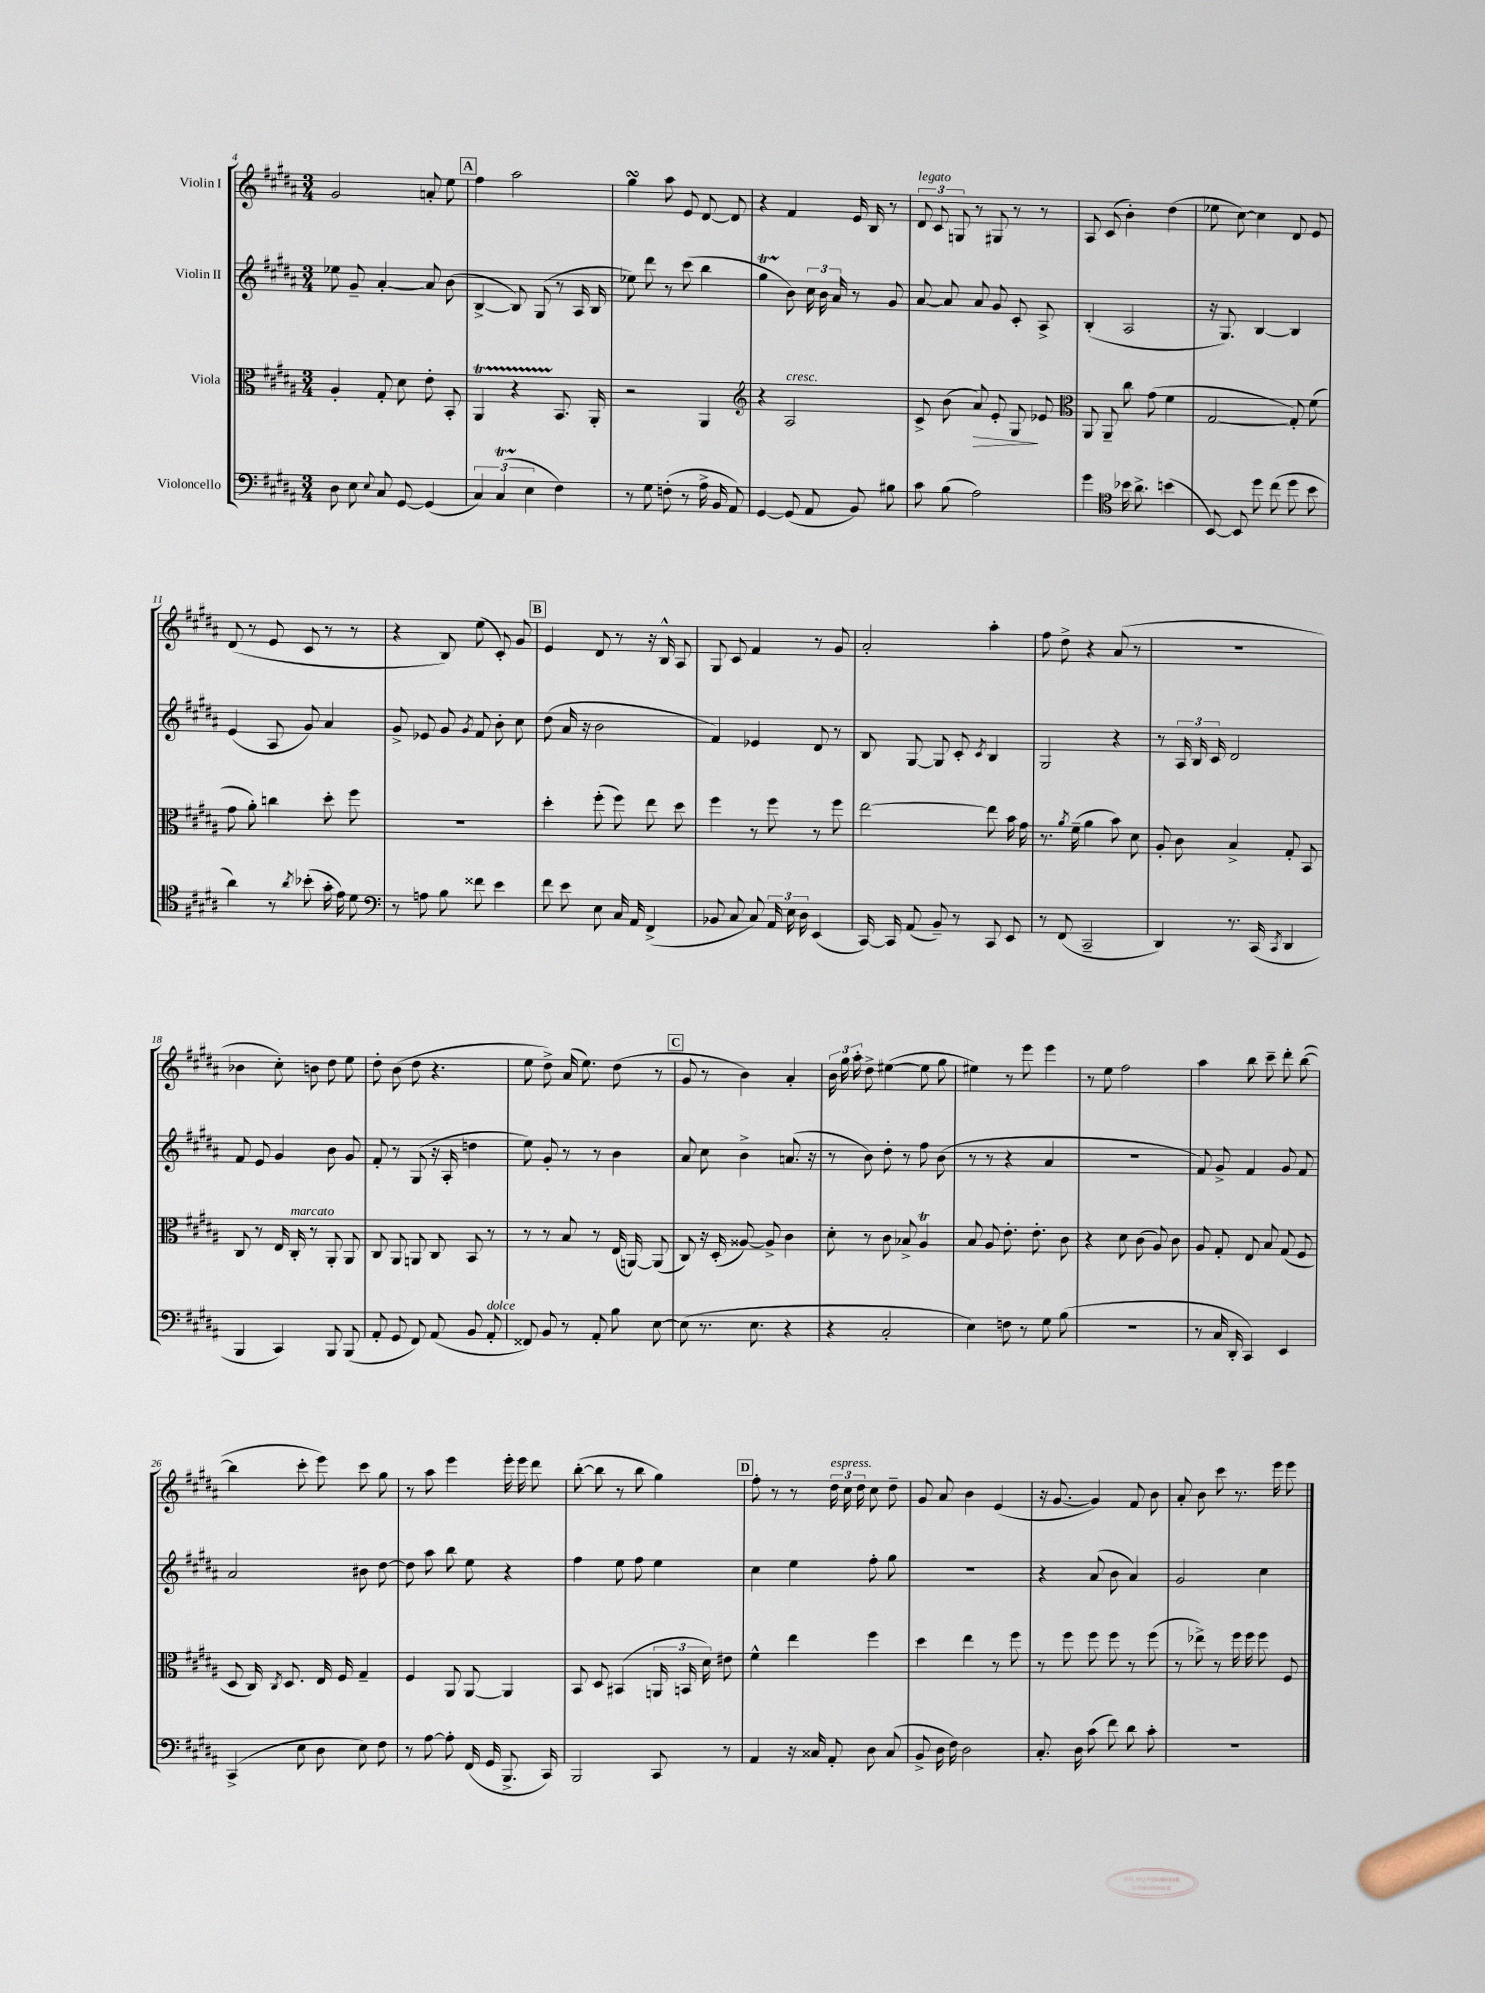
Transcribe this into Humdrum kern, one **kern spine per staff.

**kern	**kern	**kern	**kern
*staff4	*staff3	*staff2	*staff1
*clefF4	*clefC3	*clefG2	*clefG2
*k[f#c#g#d#a#]	*k[f#c#g#d#a#]	*k[f#c#g#d#a#]	*k[f#c#g#d#a#]
*M3/4	*M3/4	*M3/4	*M3/4
8D#	4A#'	8ee-	2g#
8E	.	8g#~	.
8qqE	.	.	.
8C#	8G#'	[4a#'	.
[8GG#	8d#	.	.
(4GG#]	8e'	8a#]	8a'
.	8BB'	(8b	8ee
=	=	=	=
6C#)	4AA#	[4B^	4ff#
(6C#	.	.	.
.	4r	8B])	2aa#
6E	.	.	.
.	.	(8G#	.
4F#)	8.BB	8r	.
.	.	16A#	.
.	16AA#'	16B	.
=	=	=	=
8r	2r	8ee-)	4gg#
8G#	.	8ddd#	.
(8F'	.	8r	8aa#
8r	.	(8ccc#	8e
16A#^	4AA#	4bb	[8d#
16BB	.	.	.
8AA#)	.	.	8d#]
=	=	=	=
*	*clefG2	*	*
[4GG#	4r	4gg#	4r
(8GG#]	2A#	8b)	4f#
8AA#	.	24cc#	.
.	.	24b	.
.	.	24a#	.
8BB)	.	8r	16e
.	.	.	16B
8B#	.	8g#	8r
=	=	=	=
8c#	8c#^	[8a#	12d#
.	.	.	12c#
(8B	(8b	8a#]	.
.	.	.	12G
2A#)	8a#)	8a#	8r
.	8e'	8g#	8G#
.	8G#	8c#'	8r
.	8e-	8A#^	8r
=	=	=	=
*	*clefC3	*	*
4g#	8AA#	(4B'	8A#
.	8AA#~	.	(8c#
*clefC4	*	*	*
16b-	8cc#	2A#	4b')
8.a#^	.	.	.
.	(8g#	.	.
(4b	4f#	.	(4dd#
=	=	=	=
[8BB)	[2G#	16r	8ee-
.	.	8.G#)	.
8BB]	.	.	[8cc#)
8dd#	.	[4B	4cc#]
(8cc#	.	.	.
8dd#	8G#'])	4B]	8d#
8b	(8f#	.	8e
=	=	=	=
4a#)	8g#	(4e	(8d#
.	8a#')	.	8r
8r	4cc	8A#	8e
8qa#	.	.	.
(8b-'	.	8g#)	8c#
16g#'	8dd#'	4a#	8r
16e)	.	.	.
8d#	8ff#	.	8r
=	=	=	=
*clefF4	*	*	*
8r	2.r	8g#^	4r
8A	.	8e-	.
8B	.	8g#	8B)
.	.	8qg#	.
8f##	.	8f#	(8ee
4e	.	8b'	8c#')
.	.	8cc#	8g#
=	=	=	=
8f#	4dd#'	(8dd#	4e
8e	.	16a#	.
.	.	16r	.
8E	(8ff#'	2b	8d#
16C#	8ff#)	.	8r
16AA#	.	.	.
(4FF#^	8ee	.	16r
.	.	.	16B^^
.	8dd#	.	8A#
=	=	=	=
8BB-	4ff#	4f#)	8G#
8C#	.	.	8c#
8C#)	8r	4e-	4f#
24AA#	8ff#	.	.
24E	.	.	.
24D#	.	.	.
(4EE	8r	8d#	8r
.	8ff#	8r	8g#
=	=	=	=
[16CC#)	[2ee	8B	2a#'
16CC#]	.	.	.
(8AA#	.	[8G#	.
8BB~)	.	8G#]	.
8r	.	8c#'	.
.	.	8qc#	.
8CC#	8ee]	4B	4aa#'
8EE	16b	.	.
.	16g#	.	.
=	=	=	=
8r	8.r	2G#	8ff#
(8FF#	.	.	8dd#^
.	8qa#	.	.
.	(16f#~	.	.
2CC#~	4a#	.	4r
.	8b)	4r	(8a#
.	8d#	.	8r
=	=	=	=
4DD#)	8A#'	8r	2.r
.	8c#	24A#	.
.	.	24B	.
.	.	24c#	.
8.r	4B^	2d#	.
(16CC#	.	.	.
8qCC#	.	.	.
4DD#	8G#'	.	.
.	8BB	.	.
=	=	=	=
4BBB	8C#	8f#	4b-
.	8r	8e	.
4CC#)	16E	4g#	8cc#')
.	16C#'	.	.
.	8r	.	8b
8BBB	8AA#'	8b	8dd#
(8BBB	8AA#	8g#	8ee
=	=	=	=
8AA#'	8C#	8f#'	8dd#'
8GG#	8AA#	8r	(8b
8FF#)	8AA	(8G#	8dd#
(8AA#	8C#	16r	4.r
.	.	16A#'	.
8BB	8BB	4dd	.
8AA#'	8r	.	.
=	=	=	=
8FF##)	8r	8ee)	8ee
8BB	8r	8g#'	8dd#^)
8r	8B	8r	(16a#
.	.	.	8.ee)
8AA#'	8r	8r	.
8B	(16E	4b	(8dd#
.	[16AA)	.	.
[8E	(8AA]	.	8r
=	=	=	=
(8E]	8C#)	8a#	8g#
8.r	16r	8cc#	8r
.	(16D#'	.	.
.	[8A##)	4b^	4b)
8.E	.	.	.
.	8A##^]	.	.
4r	4c#	(8.a	4a#'
.	.	16r	.
=	=	=	=
4r	8d#'	8r	24b
.	.	.	24gg#
.	.	.	24aa#'
.	8r	8b)	8dd#^
2C#'	8c#	8dd#'	([4ee#
.	8B-^	8r	.
.	4A#	8ff#	8ee#]
.	.	(8b	8gg#
=	=	=	=
4E)	8B	8r	4ee#)
.	8A#	8r	.
8F	8.e'	4r	8r
8r	.	.	8eee
.	8.e'	.	.
8G#	.	4a#	4eee
(8B	8c#	.	.
=	=	=	=
2.r	4r	2.r	8r
.	.	.	8ee
.	8d#	.	2ff#
.	(8c#	.	.
.	8A#)	.	.
.	8c#	.	.
=	=	=	=
8r	8A#	8f#)	4aa#
16C#	8G#'	8g#^	.
16DD#'	.	.	.
4CC#)	8E	4f#	8bb
.	8B	.	8ccc#~
4EE	(8G#	8g#	8ddd#'
.	8F#	8f#	([8bb
=	=	=	=
(4CC#^	8D#	2a#	4bb]
.	16C#)	.	.
.	8qC#	.	.
.	8.D#	.	.
8E	.	.	8ccc#'
8D#	16E	.	8eee)
.	16F#	.	.
8E)	4G#~	8b#	8ccc#
8F#	.	[8dd#	8gg#
=	=	=	=
8r	4F#	8dd#]	8r
[8A#	.	8aa#	8aa#
8A#']	8AA#	8bb	4eee
(16FF#	[8AA#	8ee	.
16GG#	.	.	.
8.BBB^	4AA#]	4r	16eee'
.	.	.	16eee
.	.	.	8ddd#
16CC#)	.	.	.
=	=	=	=
2BBB	8BB	4ff#	([8bb'
.	8D#	.	8bb]
.	(4BB#	8ee	8r
.	.	8ff#	8bb
8CC#	24AA	4ee	4gg#)
.	24BB	.	.
.	24d#)	.	.
8r	8e#	.	.
=	=	=	=
4AA#	4f#^^	4cc#	8ff#'
.	.	.	8r
16r	4ee	4ee	8r
16C##	.	.	.
8AA#'	.	.	24dd#
.	.	.	24cc#
.	.	.	24dd#
8D#	4ff#	8ff#'	8cc#
(8C##	.	8gg#	8dd#~
=	=	=	=
8BB^	4dd#	2.r	8g#
16D#	.	.	8a#
16F#)	.	.	.
2D#	4ee	.	4b
.	8r	.	(4e
.	8ff#	.	.
=	=	=	=
8.C#'	8r	4r	16r
.	.	.	[8.g#
.	8ff#	.	.
16D#	.	.	.
(8c#	8ff#	(8a#	4g#])
8f#)	8ff#	8b	.
8d#	8r	4a#)	8f#
8c#'	(8ff#	.	8b
=	=	=	=
2.r	8r	2g#	8a#'
.	8ee-^)	.	8b
.	8r	.	8ccc#
.	16ff#	.	8.r
.	16ff#	.	.
.	8ff#	4cc#	.
.	.	.	16eee
.	8F#	.	8eee
==	==	==	==
*-	*-	*-	*-
